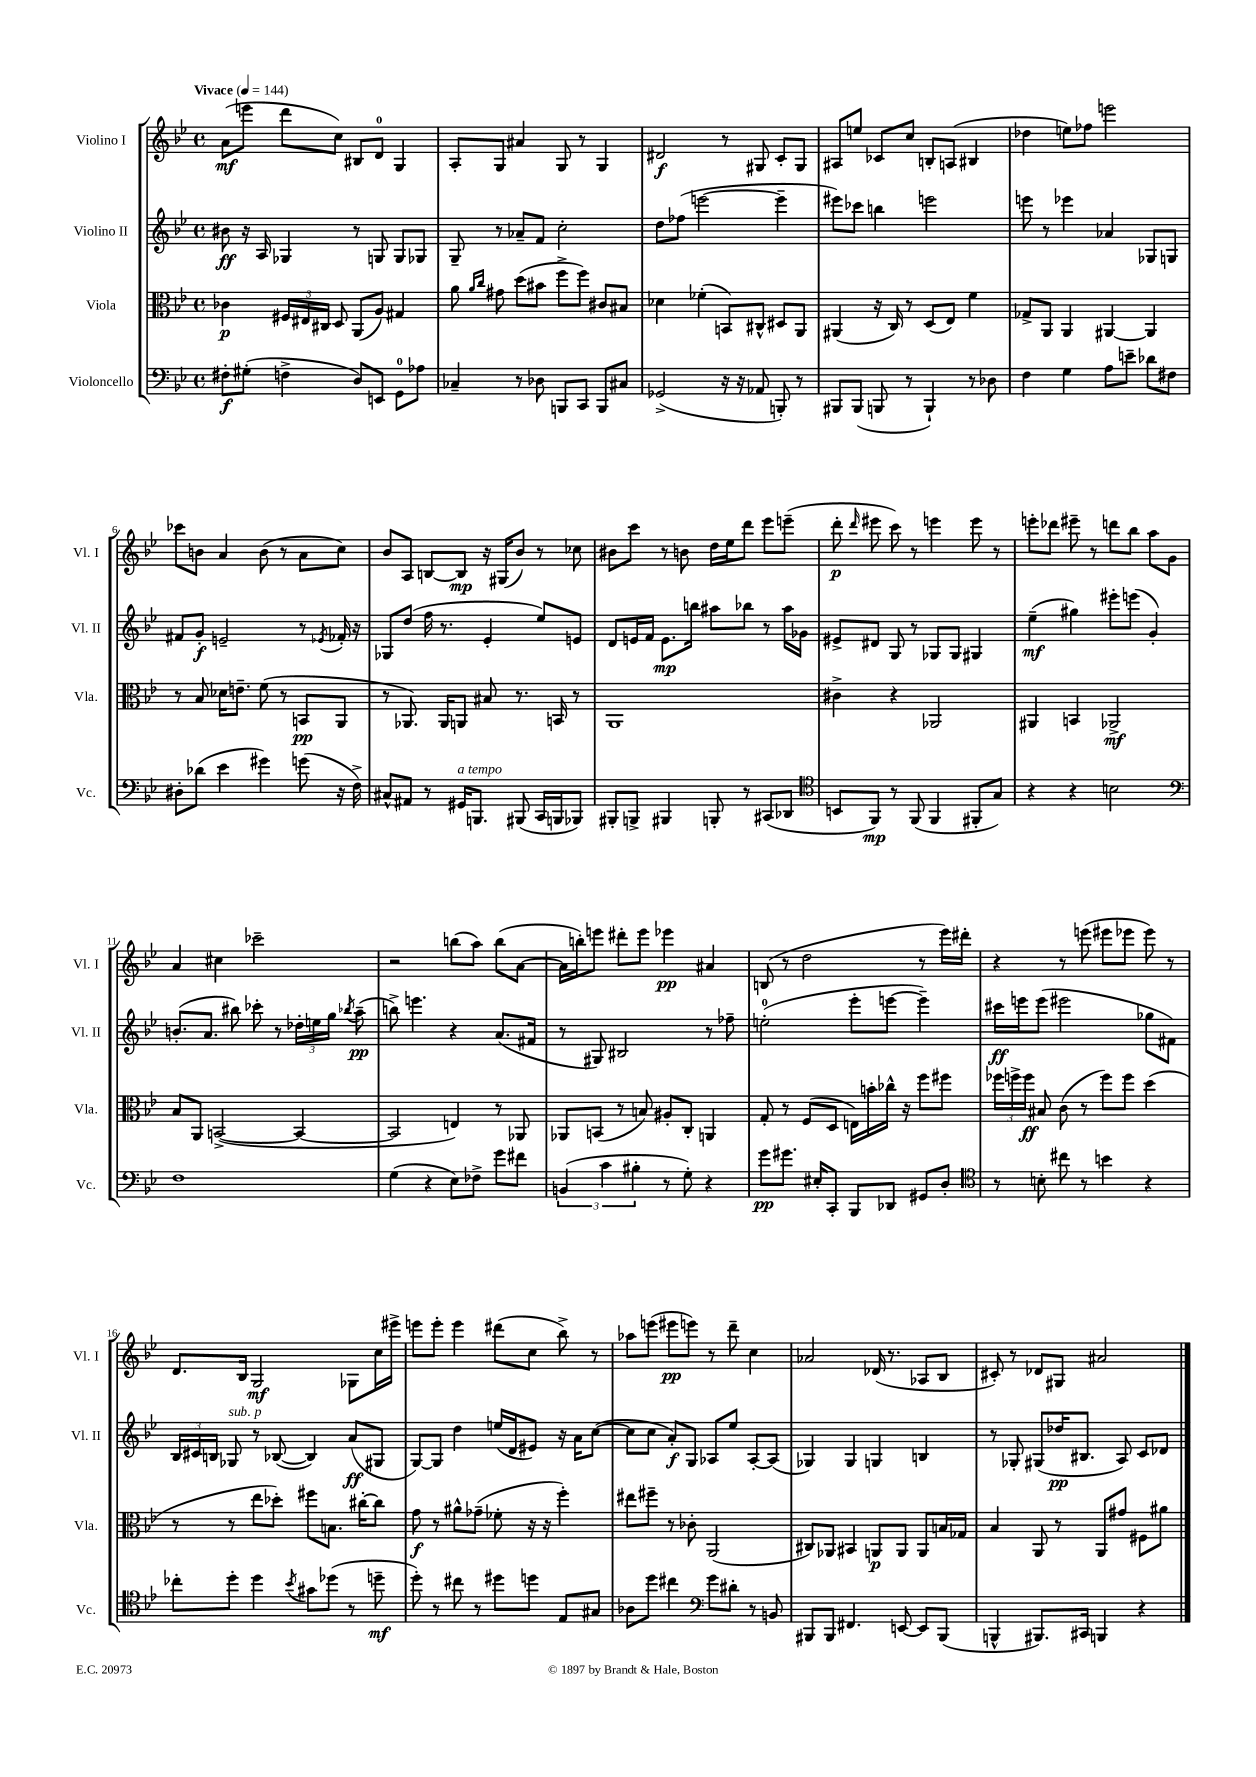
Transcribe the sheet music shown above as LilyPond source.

<<
\new StaffGroup <<
\new Staff = "s0" \with { instrumentName = "Violino I" shortInstrumentName = "Vl. I" } {
    \clef treble \key bes \major \defaultTimeSignature \time 4/4 \tempo "Vivace" 4 = 144
    \autoBeamOff a'8[\mf( e'''8] d'''8[ c''8]) bis8[ d'8]-0 g4 |
    a8[-. g8] ais'4 g8 r8 g4 |
    dis'2\f r8 gis8 c'8[-. gis8] |
    ais8[ e''8] ces'8[ c''8] b8[-. a8]( bis4 |
    des''4 e''8[) fes''8] e'''2 |
    ces'''8[ b'8] a'4 b'8( r8 a'8[ c''8]) |
    bes'8[ a8] b8[~ b8]\mp r16 gis16[( bes'8]) r8 ces''8 |
    bis'8[ c'''8] r8 b'8 d''16[ ees''16 d'''8] ees'''8[ e'''8]--( |
    d'''8-.\p \grace { d'''16 } eis'''8 c'''8) r8 e'''4 e'''8 r8 |
    e'''8[-. des'''8] eis'''8-- r8 d'''8[ bes''8] a''8[ g'8] |
    a'4 cis''4 ces'''2-- |
    r2 b''8[( a''8]) b''8[( a'8]~ |
    a'16[ b''16-.) e'''8] dis'''8[-. e'''8] ees'''4\pp ais'4 |
    b8( r8 d''2 r8 ees'''16[) dis'''16]-. |
    r4 r8 e'''8( eis'''8[ ees'''8] ees'''8) r8 |
    d'8.[ bes16] g2\mf ges8[ c''16 eis'''16]-> |
    e'''8[ e'''8]-. e'''4 dis'''8[( c''8] bes''8->) r8 |
    aes''8[ e'''8]( eis'''8[\pp e'''8]) r8 d'''8-- c''4 |
    aes'2 des'16( r8. aes8[ bes8] |
    cis'8-.) r8 des'8[ gis8] ais'2 \bar "|." |
}
\new Staff = "s1" \with { instrumentName = "Violino II" shortInstrumentName = "Vl. II" } {
    \clef treble \key bes \major \defaultTimeSignature \time 4/4
    \autoBeamOff bis'8\ff r16 a16 ges4 r8 g8 g8[ ges8] |
    g8-- r8 aes'8[-- f'8] c''2-. |
    d''8[ fes''8]( e'''2~ e'''4-- |
    eis'''8[) ces'''8] b''4 e'''2 |
    e'''8 r8 ees'''4 aes'4 ges8[ g8] |
    fis'8[ g'8]-.\f e'2-- r8 \acciaccatura { ees'8 } fes'16-. r16 |
    ges8[ d''8]( f''16 r8. ees'4-. ees''8[) e'8] |
    d'8[ e'16 f'16] e'8.[\mp b''16] ais''8[ bes''8] r8 ais''16[ ges'16] |
    eis'8[-> dis'8] g8 r8 ges8[ ges8] gis4 |
    ees''4--\mf( gis''4) eis'''8[-. e'''8]( g'4-.) |
    b'8.[-.( a'8.] bis''8) ces'''8-. r8 \tuplet 3/2 { des''16[-. e''16 g''16] } \acciaccatura { bes''8 } a''8--\pp( |
    b''8->) e'''4. r4 a'8.[( fis'16] |
    r8 gis8) bis2 r8 fes''8-- |
    e''2-0-.( ees'''8[-. e'''8]~ e'''4--) |
    cis'''16[\ff e'''16 e'''8]( eis'''2 ges''8[ fis'8]) |
    \tuplet 3/2 { bes16[ cis'16 b16] } ges8^\markup { \italic "sub. p" } r8 bes8~( bes4) a'8[\ff( gis8] |
    g8[~) g8] d''4 e''16[( d'16 eis'8]) r16 a'16[ c''8]~( |
    c''8[ c''8] a'8[-.\f) g8] aes8[ ees''8] aes8[~-. aes8]( |
    ges4) ges4 g4 b4 |
    r8 ges8-. gis8[( des''16\pp bis8.] a8) c'8[ des'8] \bar "|." |
}
\new Staff = "s2" \with { instrumentName = "Viola" shortInstrumentName = "Vla." } {
    \clef alto \key bes \major \defaultTimeSignature \time 4/4
    \autoBeamOff ces'4\p \tuplet 3/2 { fis16[ eis16 cis16] } d8 a,8[( a8]) gis4 |
    a'8 \grace { a'16[ c''16] } gis'8 d''8[( bis'8] f''8[-> f''8]) cis'8[ bis8] |
    des'4 fes'4-.( b,8[) cis8]-^ dis8[ a,8] |
    ais,4( r16 c16) r8 d8[( ees8]) f'4 |
    ges8[-> a,8] a,4 ais,4~ ais,4 |
    r8 bes8 des'16[ e'8.]-- f'8( r8 b,8[\pp a,8] |
    r8 aes,8.) aes,16[ a,8] bis8 r8. b,16 r8 |
    a,1 |
    cis'4-> r4 aes,2 |
    ais,4 b,4 aes,2->\mf |
    bes8[ a,8] b,2~->( b,4~ |
    b,2 e4) r8 aes,8 |
    aes,8[ b,8]( r8 b8) ais8[-. c8]-. a,4 |
    g8-. r8 f8[( d8] e16[) b'16-. ces''16]-^ r16 f''8[ fis''8] |
    \tuplet 3/2 { fes''16[ f''16-> f''16]\ff } bis8 c'8( r8 f''8[) f''8] d''4( |
    r8 r8 ees''8[ des''8]-.) fis''8[ b8.] cis''16[~-. cis''8] |
    g'8\f r8 ais'8[-^ ges'8]--( fes'8-. r16 r16 f''4-.) |
    eis''8[ fis''8]-- r8 ces'8-. a,2( |
    cis8[) aes,8] bis,4 a,8[\p a,8] a,8[ b16 ges16] |
    bes4 a,8 r8 a,8[ gis'8] fis8[ ais'8] \bar "|." |
}
\new Staff = "s3" \with { instrumentName = "Violoncello" shortInstrumentName = "Vc." } {
    \clef bass \key bes \major \defaultTimeSignature \time 4/4
    \autoBeamOff fis8[-.\f gis8]-.( f4-> d8[) e,8] g,8[-0 aes8] |
    ces4-- r8 des8 b,,8[ c,8] b,,8[ cis8] |
    ges,2->( r16 r16 aes,8 b,,8-.) r8 |
    bis,,8[ bis,,8]( b,,8 r8 b,,4-!) r8 des8 |
    f4 g4 a8[ e'8]-- des'8[ fis8] |
    dis8[-. des'8]( ees'4 gis'4) g'8( r16 f16->) |
    cis8[-^ ais,8] r8 gis,16[^\markup { \italic "a tempo" } b,,8.] bis,,8( c,16[ b,,16 bes,,8]) |
    bis,,8[-. b,,8]-> bis,,4 b,,8-. r8 cis,8[( des,8] |
    \clef tenor b,8[ f,8]\mp) r8 f,8( f,4 fis,8[-. g8]) |
    r4 r4 b2 |
    \clef bass f1 |
    g4( r4 ees8[) fes8]-> g'8[ fis'8] |
    \tuplet 3/2 { b,4( c'4 bis4-. } r8 g8-.) r4 |
    g'8[\pp gis'8.] eis16[-. c,8]-. bes,,8[ des,8] gis,8[ d8]-. |
    \clef tenor r8 b8-. cis''8 r8 b'4 r4 |
    ces''8[-. d''8]-. d''4 \acciaccatura { bes'8 } gis'8[ des''8]( r8 d''8--\mf |
    d''8-.) r8 cis''8 r8 dis''8[ d''8] ees8[ gis8] |
    aes8[ d''8] cis''4 \clef bass g'8[ dis'8]-. r8 b,8 |
    bis,,8[ bis,,8] fis,4. e,8~ e,8[ bis,,8]( |
    b,,4-^ bis,,8.[) cis,16] b,,4 r4 \bar "|." |
}
>>
>>
